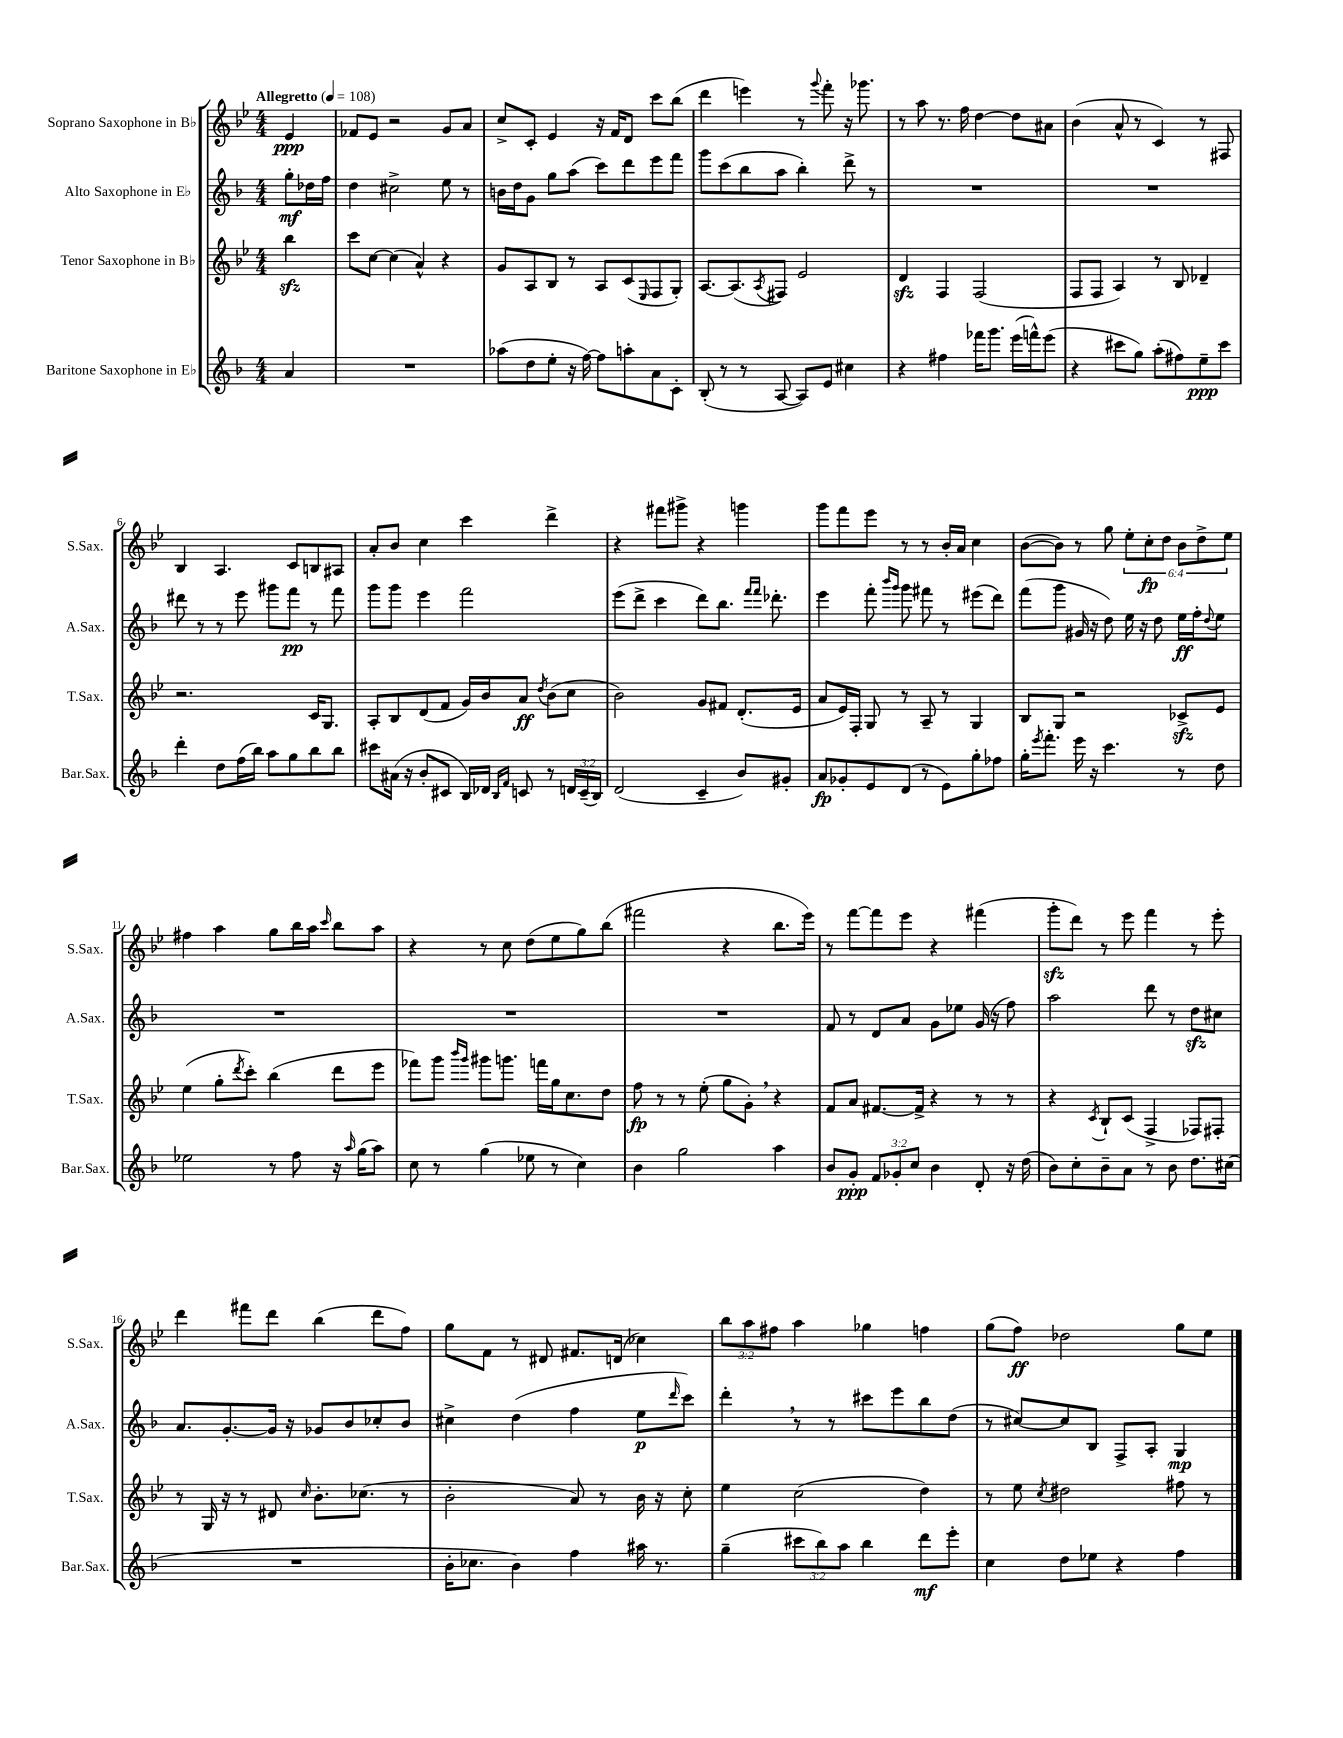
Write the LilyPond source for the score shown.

<<
\new StaffGroup <<
\new Staff = "s0" \with { instrumentName = "Soprano Saxophone in Bb" shortInstrumentName = "S.Sax." } {
    \clef treble \key bes \major \numericTimeSignature \time 4/4 \override Staff.TupletNumber.text = #tuplet-number::calc-fraction-text \partial 4 \tempo "Allegretto" 4 = 108
    ees'4\ppp |
    fes'8 ees'8 r2 g'8 a'8 |
    c''8-> c'8-. ees'4 r16 f'16 d'8 c'''8 bes''8( |
    d'''4 e'''4) r8 \appoggiatura { g'''8 } f'''8-. r16 ges'''8. |
    r8 a''8 r8. f''16 d''4~ d''8 ais'8 |
    bes'4( a'8-^ r8 c'4) r8 fis8 |
    bes4 a4. c'8 b8 ais8 |
    a'8-. bes'8 c''4 c'''4 d'''4-> |
    r4 fis'''8 gis'''8-> r4 g'''4 |
    g'''8 f'''8 ees'''8 r8 r8 bes'16-. a'16 c''4 |
    bes'8~( bes'8) r8 g''8 \tuplet 6/4 { ees''8-. c''8-.\fp d''8 bes'8 d''8-> ees''8 } |
    fis''4 a''4 g''8 bes''16 a''16 \grace { c'''16 } bes''8 a''8 |
    r4 r8 c''8 d''8( ees''8 g''8) bes''8( |
    fis'''2 r4 bes''8. ees'''16) |
    r8 f'''8~ f'''8 ees'''8 r4 fis'''4( |
    g'''8-.\sfz d'''8) r8 ees'''8 f'''4 r8 ees'''8-. |
    d'''4 fis'''8 d'''8 bes''4( d'''8 f''8) |
    g''8 f'8 r8 dis'8 fis'8. d'16( ces''4) |
    \tuplet 3/2 { bes''8 a''8 fis''8 } a''4 ges''4 f''4 |
    g''8( f''8\ff) des''2 g''8 ees''8 \bar "|." |
}
\new Staff = "s1" \with { instrumentName = "Alto Saxophone in Eb" shortInstrumentName = "A.Sax." } {
    \clef treble \key f \major \numericTimeSignature \time 4/4 \partial 4
    g''8-.\mf des''16 f''16 |
    d''4 cis''2-> e''8 r8 |
    b'16 d''16 g'8 g''8 a''8( c'''8) d'''8 e'''8 f'''8 |
    g'''8 c'''8( bes''8 a''8 bes''4-.) d'''8-> r8 |
    R1 |
    R1 |
    dis'''8 r8 r8 e'''8 gis'''8 f'''8\pp r8 f'''8 |
    g'''8 g'''8 e'''4 f'''2 |
    e'''8( d'''8-> c'''4 d'''8) bes''8. \grace { f'''16 f'''16 } des'''8.-. |
    e'''4 f'''8-. \grace { bes'''16 g'''16 } g'''8 fis'''8 r8 eis'''8( d'''8) |
    f'''8( g'''8 gis'16 r16 d''8) e''16 r16 d''8 e''16\ff f''16-. \appoggiatura { d''8 } e''8 |
    R1 |
    R1 |
    R1 |
    f'8 r8 d'8 a'8 g'8 ees''8 g'16( r16 f''8) |
    a''2 d'''8 r8 d''8\sfz cis''8 |
    a'8. g'8.~-. g'16 r16 ges'8 bes'8 ces''8-. bes'8 |
    cis''4-> d''4( f''4 e''8\p \grace { d'''16 } c'''8) |
    d'''4-. \breathe r8 r8 cis'''8 e'''8 bes''8 d''8( |
    r8 cis''8~) cis''8 bes8 f8-> a8-. g4\mp \bar "|." |
}
\new Staff = "s2" \with { instrumentName = "Tenor Saxophone in Bb" shortInstrumentName = "T.Sax." } {
    \clef treble \key bes \major \numericTimeSignature \time 4/4 \partial 4
    bes''4\sfz |
    c'''8 c''8~ c''4( a'4-^) r4 |
    g'8 a8 bes8 r8 a8 c'8( \grace { ees16 } f8 g8-.) |
    a8.~ a8.( \acciaccatura { a8 } fis8) ees'2 |
    d'4\sfz f4 f2( |
    f8 f8 a4) r8 bes8 des'4-- |
    r2. c'16 g8. |
    a8-. bes8 d'8( f'8 g'16) bes'16 a'8\ff \acciaccatura { d''8 } bes'8( c''8 |
    bes'2) g'8 fis'8 d'8.-.( ees'16 |
    a'8 ees'16) f16-. g8 r8 a8-- r8 g4 |
    bes8 g8 r2 ces'8->\sfz ees'8 |
    ees''4( g''8-. \acciaccatura { d'''8 } c'''8-.) bes''4( d'''8 ees'''8 |
    fes'''8) g'''8 \grace { bes'''16 g'''16 } gis'''8 g'''8. f'''16 g''16 c''8. d''8 |
    f''8\fp r8 r8 ees''8-.( g''8 g'8-.) \breathe r4 |
    f'8 a'8 fis'8.~ fis'16-> r4 r8 r8 |
    r4 \acciaccatura { c'8 } bes8-! c'8( f4-> fes8) fis8-. |
    r8 g16 r16 r8 dis'8 \grace { c''16 } bes'8.-. ces''8.( r8 |
    bes'2-. a'8) r8 bes'16 r16 c''8-. |
    ees''4 c''2( d''4) |
    r8 ees''8 \acciaccatura { c''8 } dis''2 fis''8 r8 \bar "|." |
}
\new Staff = "s3" \with { instrumentName = "Baritone Saxophone in Eb" shortInstrumentName = "Bar.Sax." } {
    \clef treble \key f \major \numericTimeSignature \time 4/4 \override Staff.TupletNumber.text = #tuplet-number::calc-fraction-text \partial 4
    a'4 |
    R1 |
    aes''8( d''8 e''8-. r16 f''16~) f''8 a''8-. a'8 c'8-. |
    bes8-.( r8 r8 a8~ a8) e'8 cis''4 |
    r4 fis''4 fes'''16 g'''8. e'''16( f'''16-^) e'''8( |
    r4 cis'''8 g''8) a''8-.( fis''8) e''8--\ppp cis'''8 |
    d'''4-. d''8 f''16( bes''16) a''8 g''8 bes''8 bes''8 |
    cis'''8 ais'16( r16 bes'8-. cis'8 bes16) des'16 \grace { bes16 f'16 } c'8 r8 \tuplet 3/2 { d'16 c'16--( bes16) } |
    d'2( c'4-- bes'8) gis'8-. |
    a'8\fp ges'8-. e'8 d'8( r8 e'8) g''8-. fes''8 |
    g''16-. \acciaccatura { e'''8 } f'''8.-. e'''16 r16 c'''4. r8 d''8 |
    ees''2 r8 f''8 r16 \grace { a''16 } g''16( a''8) |
    c''8 r8 g''4( ees''8 r8 c''4) |
    bes'4 g''2 a''4 |
    bes'8 g'8-.\ppp \tuplet 3/2 { f'8 ges'8-. c''8 } bes'4 d'8-. r16 d''16( |
    bes'8) c''8-. bes'8-- a'8 r8 bes'8 d''8. cis''16( |
    R1 |
    bes'16-. ces''8. bes'4) f''4 ais''16 r8. |
    g''4--( \tuplet 3/2 { cis'''8 bes''8) a''8 } bes''4 d'''8\mf e'''8-. |
    c''4 d''8 ees''8 r4 f''4 \bar "|." |
}
>>
>>
